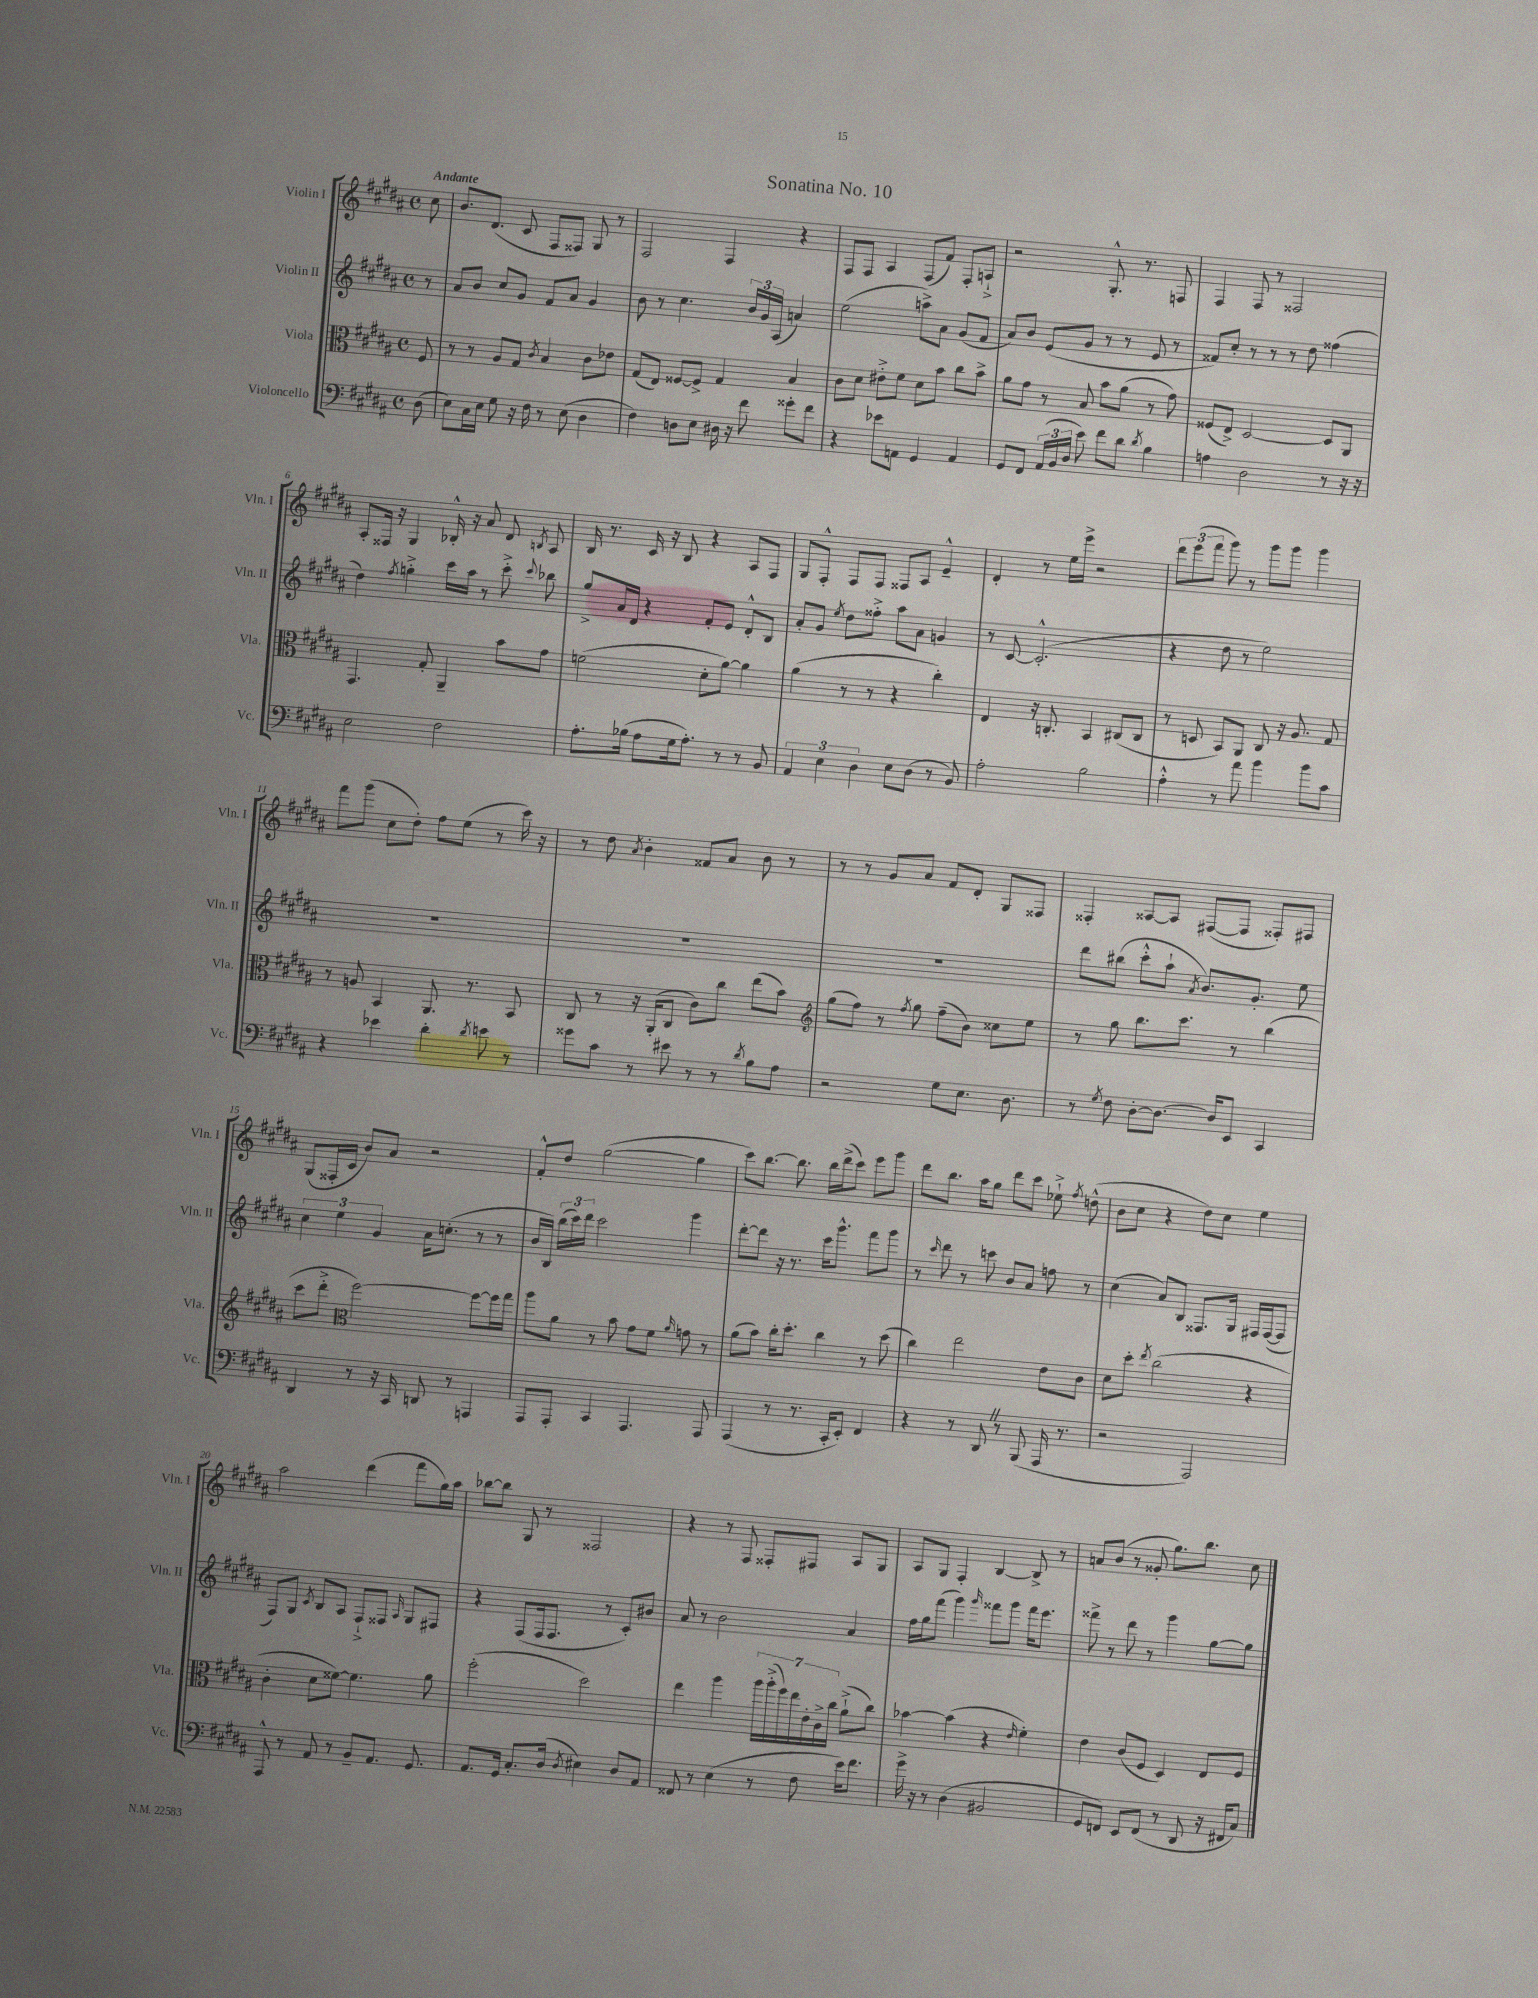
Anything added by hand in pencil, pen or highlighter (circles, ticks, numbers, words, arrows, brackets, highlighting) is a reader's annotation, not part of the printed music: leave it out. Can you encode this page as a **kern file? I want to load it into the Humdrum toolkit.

**kern	**kern	**kern	**kern
*staff4	*staff3	*staff2	*staff1
*clefF4	*clefC3	*clefG2	*clefG2
*k[f#c#g#d#a#]	*k[f#c#g#d#a#]	*k[f#c#g#d#a#]	*k[f#c#g#d#a#]
*M4/4	*M4/4	*M4/4	*M4/4
*met(c)	*met(c)	*met(c)	*met(c)
(8D#	8F#	8r	8cc#
=	=	=	=
8E)	8r	8a#	8.b
16C#	8r	8b	.
16E	.	.	(8.d#
8G#	8A#	8cc#	.
16r	8G#	8g#	8c#
16F#	.	.	.
.	8qc#	.	.
8r	4B	8f#	8F#
(8E	.	8a#	8F##)
4D#	8c#	4g#	8G#
.	8e-	.	8r
=	=	=	=
4F#)	(8G#	8b	2F#
.	8E)	8r	.
8D	[8F##	4.cc#	.
8E	8F##^]	.	.
16D#	4G#	.	4F#
16r	.	.	.
8f#	.	24b	.
.	.	24g#	.
.	.	(24A#	.
8g##'	4B	4a)	4r
8f#	.	.	.
=	=	=	=
4r	8c#	(2ee	8F#
.	8d#	.	8F#
8e-	8e#'^	.	4A#
8AA	8f#	.	.
4GG#	8d#	8aa^)	(8F#
.	8b	8a#	8f#)
4AA	8cc#	(8g#	8F#'
.	8b^	8f#	8A`^
=	=	=	=
8GG#	8a#	8a#)	2r
8FF#	8g#	8b	.
(24AA#	8r	(8e	.
24BB	.	.	.
24D#	.	.	.
8e)	8B	8g#	.
8f#	8b	8r	8.G#'^^
8d#	(8a#	8r	.
.	.	.	8.r
8qd#	.	.	.
4B	8r	8e	.
.	8g#)	8r	8F
=	=	=	=
4A	(8F##	8f##)	4F#
.	8E^)	8cc#'	.
2D#	[2D#	8r	8F#
.	.	8r	8r
.	.	8r	2F##
.	.	8dd#	.
8r	8D#]	(4ff##	.
16r	8AA#	.	.
16r	.	.	.
=	=	=	=
2E	4.GG#	4dd#)	8A#'
.	.	.	16F##
.	.	.	16r
.	.	8qff#	.
.	.	4gg'^	4G#
.	8G#'	.	.
2F#	4AA#~	16ccc#	16B-'^^
.	.	16aa#	16r
.	.	8r	8a#
.	8b	8ccc#'^	8d#
.	.	8qqccc#	8qB
.	8g#	8bb-	8A#
=	=	=	=
8.A#'	(2f	8gg#^	16B
.	.	.	8.r
.	.	16a#	.
(16B-	.	16d#	.
8A#	.	4r	16c#
.	.	.	16r
16G#	.	.	8B
8.A#')	.	.	.
.	8d#'	8f#'	4r
8r	[8a#)	8e	.
8r	4a#]	8d#'^^	8A#
8BB	.	8B	8F#
=	=	=	=
6AA#	(4a#	8a#'	8G#
.	.	8g#	8F#'^^
6E	.	.	.
.	.	8qee	.
.	8r	8dd#	8F#
6D#	.	.	.
.	8r	8ff##'^	8F#
8E	4r	8aa#	8F##
(8D#	.	8a#	8A#
8r	4cc#')	4g	4e~^^
8BB)	.	.	.
=	=	=	=
2A#'	4E	8r	4d#'
.	.	[8c#	.
.	16r	(2.c#'^^]	8r
.	8.C'	.	.
.	.	.	16ee
.	.	.	16eee^
2B	4BB	.	2r
.	(8C#	.	.
.	8C#	.	.
=	=	=	=
4A#'^^	8r	4r	12ddd#
.	.	.	(12eee
.	8D	.	.
.	.	.	12fff#
8r	8BB)	8dd#	8ggg#)
8a#	8AA#	8r	8r
4b	8C#	2ee)	8ggg#
.	16r	.	8ggg#
.	8.A#	.	.
8b	.	.	4ggg#
8c#	8G#	.	.
=	=	=	=
4r	8r	1r	8fff#
.	8A	.	(8ggg#
4e-	4BB	.	8cc#
.	.	.	8dd#')
4d#'	8.AA#	.	8ff#
.	.	.	(8ee
.	8.r	.	.
8qd#	.	.	.
8e	.	.	8r
8r	8BB	.	16ccc#)
.	.	.	16r
=	=	=	=
8g##	8C#	1r	8r
8c#	8r	.	8dd#
.	.	.	8qa#
8r	16r	.	4b'
.	(16AA#'	.	.
8e#	8C#	.	.
8r	8c#)	.	8f##
8r	8cc#	.	8a#
8qd#	.	.	.
8B	(8ee	.	8b
8A#	8b)	.	8r
=	=	=	=
*	*clefG2	*	*
2r	(8gg#	1r	8r
.	8ff#)	.	8r
.	8r	.	8g#
.	8qff#	.	.
.	8gg#	.	8a#
8G#	(8ff#~	.	8f#
8.E	8b)	.	8d#'
.	8cc##	.	8G#
8.D#	.	.	.
.	8ee	.	8F##
=	=	=	=
8r	8r	8ddd#	4F##'
8qG#	.	.	.
8F#	8gg#	(8bb#	.
[8D#'	8.bb	8ccc#'^^	[8A##
8.D#_	.	8aa#`	8A##]
.	8.ccc#	.	.
.	.	8qa#	.
.	.	8.b)	([8F#
16D#]	.	.	.
8EE	8r	.	8F#]
.	.	8.g#'	.
4CC#	(4bb	.	8F##')
.	.	8ee	8F#
=	=	=	=
4DD#	8ccc#	6cc#	(8G#
.	8ddd#'^	.	16F##'
.	.	6ee	.
.	.	.	16c#
*	*clefC3	*	*
8r	[2ff#)	.	8b)
.	.	6g#	.
16r	.	.	8a#
16CC#	.	.	.
8DD	.	16a#	2r
.	.	(8.cc'	.
8r	.	.	.
4AAA	8ff#_	8r	.
.	16ff#]	8r	.
.	16gg#	.	.
=	=	=	=
8AAA#	8aa#	16b	8f#'^^
.	.	16B)	.
8AAA#'	8a#	(24bb	8dd#
.	.	24ccc#)	.
.	.	24ddd#	.
4CC#	8r	2ccc#	([2gg#
.	8b	.	.
4.AAA#	8g#	.	.
.	8f#	.	.
.	16qqa#	.	.
.	8g	4ggg#	4gg#]
8AAA#	8r	.	.
=	=	=	=
(4AAA#	(8a#	[8ddd#'	8ccc#)
.	8b)	8ddd#]	[8.bb
8r	16cc#'	16r	.
.	8.dd#'	8.r	8.bb]
8.r	.	.	.
.	4cc#	16ccc#	16bb
16CC#'	.	8.ggg#^^	(16ddd#^
8EE')	.	.	8ccc#)
4FF#	8r	8fff#	8eee
.	(8dd#	8ggg#	8ggg#
=	=	=	=
4r	4cc#)	8r	8ddd#
.	.	16qqccc#	.
.	.	8ddd#	8.bb
8r	2ee	8r	.
.	.	.	16aa#
8DD#	.	8ccc	8gg#
8r	.	8b	8ddd#
(8BBB	.	8a#	8ccc#
16AAA#	8e	8ff	8ee-`^
8.r	.	.	.
.	.	.	8qff#
.	8c#	8r	(8dd^^
=	=	=	=
2r	8d#	(4cc#	8b
.	8dd#'	.	8cc#
.	8qee	.	.
.	(2cc#	8a#)	4r
.	.	8B	.
2AAA#)	.	8.F##	8dd#)
.	.	.	8cc#
.	.	16G#	.
.	4r	16F#	4ee
.	.	([16F#	.
.	.	8F#]	.
=	=	=	=
8AAA#^^	4c#'	8F#)	2aa#
8r	.	8G#	.
.	.	8qc#	.
8AA#	8d#	8B	.
8r	[8f##)	8A#	.
8BB~	4.f##]	8F#`^	(4ddd#
8.AA#	.	8F##	.
.	.	16qqA#	.
.	.	8G#	8fff#
8.GG#	.	.	.
.	8a#	8F#	16gg#)
.	.	.	16aa#
=	=	=	=
8.AA#	(2ff#'	4r	[8bb-
.	.	.	8bb-]
16GG#	.	.	.
8.C#'	.	(8F#	8G#
.	.	16F#	8r
(16D#	.	8.F#	.
8qD#	.	.	.
4E#)	2dd#)	.	2F##
.	.	8r	.
8D#	.	8c#')	.
8AA#	.	8b#	.
=	=	=	=
8FF##	4ee	8a#	4r
8r	.	8r	.
(4E	4aa#	2b	8r
.	.	.	8F#
8r	28aa#	.	8F##'
.	(28aa#'^	.	.
.	28ff#)	.	.
.	28ee	.	.
8F#	.	.	8F#
.	28e'	.	.
.	28c#^	.	.
.	28cc#	.	.
16e)	(8a#`^	4a#	8A#
8.f#	.	.	.
.	8cc#)	.	8G#
=	=	=	=
16g#^	[4b-	16ff#	8A#
16r	.	16gg#	.
8r	.	(8fff#	8G#
(4D#	(4b-]	4ggg#)	4F#'
.	.	16qqggg#	.
2BB#	4r	8fff##	[4B
.	.	8ggg#	.
.	16qqe	.	.
.	4f#')	16fff##	8B^]
.	.	8.eee	.
.	.	.	8r
=	=	=	=
8GG#	4e	8fff##^	8a
8FF)	.	8r	(8b
8EE	(8c#	8ddd#	8r
(8FF	8F#	8r	8g##'
8r	4D#)	4ggg#	8.gg#)
8DD#	.	.	.
.	.	.	8.bb
16r	8E	[8gg#	.
16FF#	.	.	.
8C#)	8F#	8gg#]	8cc#
==	==	==	==
*-	*-	*-	*-
